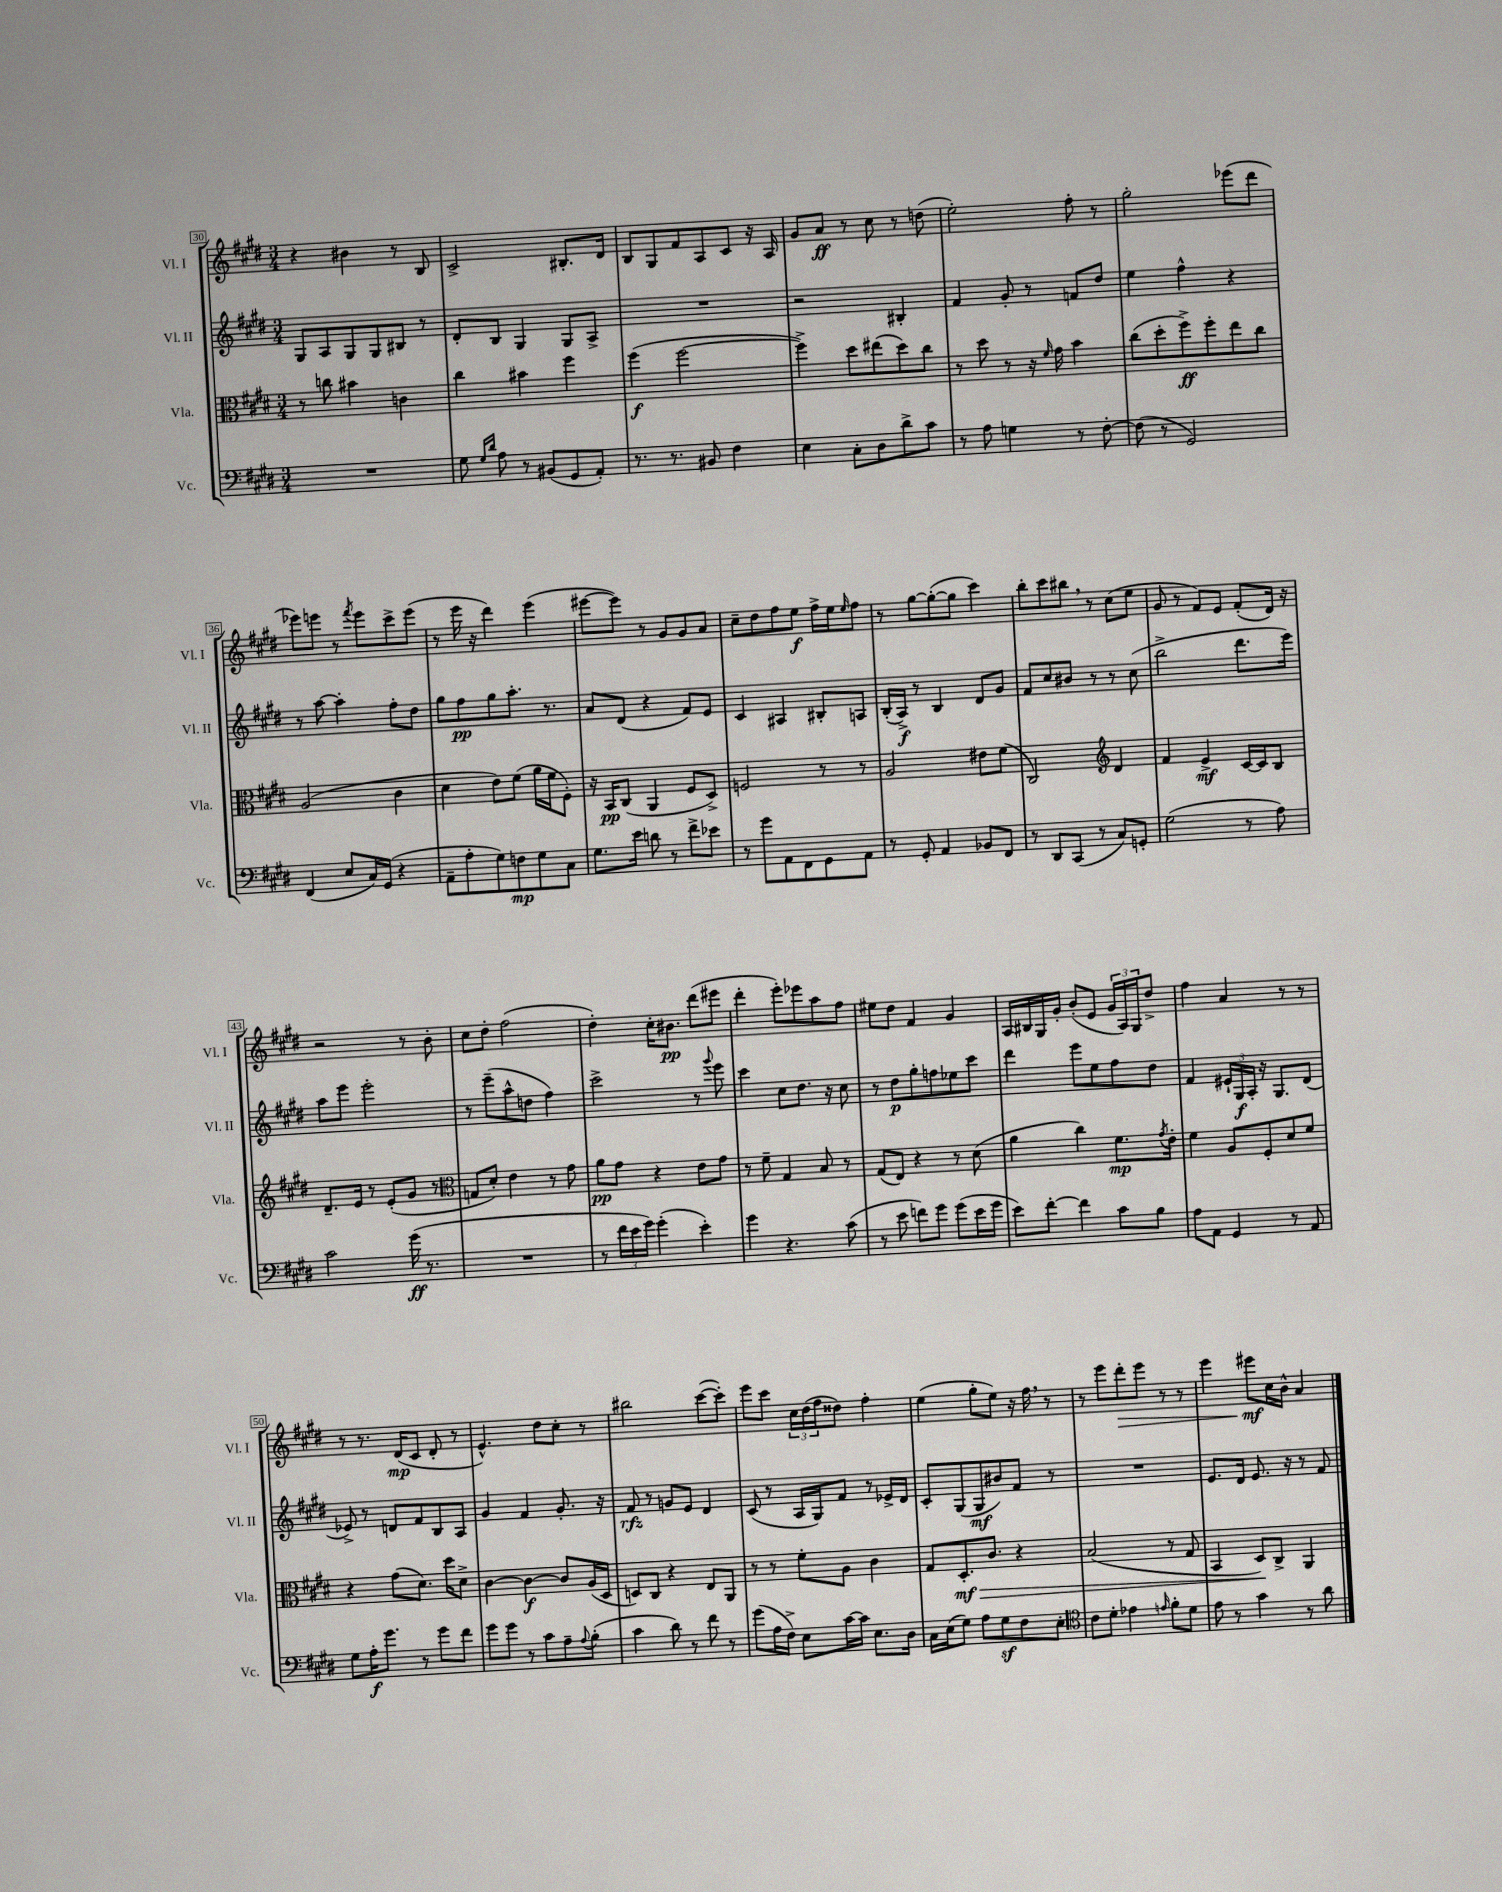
<<
\new StaffGroup <<
\new Staff = "s0" \with { instrumentName = "Vl. I" shortInstrumentName = "Vl. I" } {
    \clef treble \key e \major \numericTimeSignature \time 3/4
    r4 bis'4 r8 b8 |
    cis'2-> bis8.-. dis'16 |
    b8 gis8 fis'8 a8 cis'8 r16 a16 |
    gis'8 a'8\ff r8 cis''8 r8 d''8( |
    e''2-.) fis''8-. r8 |
    gis''2-. ees'''8( dis'''8 |
    ees'''8) e'''8 r8 \acciaccatura { fis'''8 } e'''8 cis'''8-> e'''8( |
    r8 e'''16 r16 dis'''4) e'''4( |
    eis'''8~ eis'''8) r8 gis'8 gis'8 a'8 |
    cis''8-- dis''8 fis''8 e''8\f fis''16-> e''16 \grace { e''16 } fis''8 |
    r8 gis''8~ gis''8~-.( gis''8 cis'''4) |
    b''8-. cis'''8 bis''8 \breathe r8 cis''8( e''8 |
    gis'8 r8 fis'8) e'8 fis'8-.( dis'16) r16 |
    r2 r8 b'8-. |
    cis''8 dis''8-. fis''2( |
    dis''4-.) cis''16-. bis'8.\pp dis'''8( eis'''8 |
    dis'''4-. e'''8-.) ees'''8 a''8 fis''8 |
    eis''8 dis''8 fis'4 gis'4 |
    a16 bis16 gis16 gis'16-. b'8-.( e'8 \tuplet 3/2 { gis'16 a16) gis16 } dis''8-> |
    fis''4 a'4 r8 r8 |
    r8 r8. dis'16\mp( cis'8 dis'8-. r8 |
    e'4.-^) dis''8 cis''8-. r8 |
    bis''2 cis'''8~( cis'''8-.) |
    e'''8 cis'''8 \tuplet 3/2 { cis''16 dis''16( fis''16 } disis''8) fis''4-. |
    e''4( gis''8-. e''8) r16 fis''16 \breathe r8 |
    r8 e'''8 dis'''8-.\> e'''8 r8 r8 |
    e'''4 eis'''8\mf\! cis''16 b'16-^ a'4 \bar "|." |
}
\new Staff = "s1" \with { instrumentName = "Vl. II" shortInstrumentName = "Vl. II" } {
    \clef treble \key e \major \numericTimeSignature \time 3/4
    gis8 a8 gis8 gis8 bis8 r8 |
    dis'8-. b8 gis4 gis8 a8-> |
    R2. |
    r2 bis4-. |
    fis'4 gis'8-. r8 f'8 dis''8 |
    e''4 fis''4-^ r4 |
    r8 a''8~ a''4-. fis''8-. dis''8 |
    gis''8 fis''8\pp gis''8 a''8.-. r8. |
    a'8 dis'8( r4 fis'8) e'8 |
    cis'4 ais4 bis8-. a8 |
    b16-.( a16->\f) r8 b4 dis'8 gis'8 |
    fis'8 cis''8 bis'8 r8 r8 cis''8( |
    b''2-> dis'''8. e'''16) |
    a''8 e'''8 e'''2-. |
    r8 e'''8--( a''8-^ d''8 fis''4) |
    cis'''2-> r8 \appoggiatura { gis'''8 } e'''8 |
    cis'''4 cis''8 dis''8. r16 cis''8 |
    r8 dis''8\p gis''8-. f''8 ees''8 cis'''8 |
    dis'''4 e'''8 e''8 fis''8 dis''8 |
    fis'4 \tuplet 3/2 { eis'16-! gis16\f a16-. } r16 gis8. dis'8( |
    ees'8->) r8 d'8 fis'8 b8 a8 |
    gis'4 fis'4 gis'8.-. r16 |
    fis'8\rfz r8 g'8 e'8 dis'4 |
    cis'8( r8 a16 gis16) fis'8 r8 ees'16-> dis'16 |
    cis'8-. gis8( gis8\mf bis'8) fis'8 r8 |
    R2. |
    e'8. dis'16 e'8. r16 r8 fis'8 \bar "|." |
}
\new Staff = "s2" \with { instrumentName = "Vla." shortInstrumentName = "Vla." } {
    \clef alto \key e \major \numericTimeSignature \time 3/4
    r8 c''8 bis'4 c'4 |
    cis''4 bis'4 fis''4 |
    fis''4\f( fis''2~ |
    fis''4->) dis''8 eis''8( dis''8) cis''8 |
    r8 dis''8 r8 r16 \grace { fis'16 } gis'16 b'4 |
    cis''8( dis''8-. fis''8->\ff) fis''8-. e''8 cis''8 |
    a2( cis'4 |
    dis'4 e'8) fis'8( a'16 fis'16 fis8-.) |
    r16 b,16\pp cis8( a,4 fis8 dis8->) |
    f2 r8 r8 |
    a2 eis'8 fis'8( |
    cis2) \clef treble dis'4 |
    fis'4 e'4->\mf cis'16~ cis'16 b8 |
    dis'8.-- e'16 r8 e'8-.( gis'8 r8 |
    \clef alto g8 dis'8-.) e'4 r8 gis'8 |
    a'8\pp gis'8 r4 e'8 gis'8 |
    r8 fis'8-- gis4 b8 r8 |
    gis8( e8) r4 r8 dis'8( |
    a'4 cis''4) fis'8.\mp \acciaccatura { gis'8 } e'16-. |
    fis'4 a8 fis8-. dis'8 fis'8 |
    r4 gis'8( dis'8.) dis''16 dis'8-> |
    cis'4~ cis'4~\f cis'8 a16( dis16 |
    d8) cis8 r4 e8 a,8 |
    r8 r8 fis'8-. a8 cis'4 |
    gis8 dis8.-.\mf\> cis'8. r4 |
    b2( r8 gis8 |
    b,4 dis8\!) cis8-> a,4 \bar "|." |
}
\new Staff = "s3" \with { instrumentName = "Vc." shortInstrumentName = "Vc." } {
    \clef bass \key e \major \numericTimeSignature \time 3/4
    R2. |
    gis8 \grace { gis16 dis'16 } a8 r8 bis,8( gis,8 a,8-.) |
    r8. r8. bis,8 fis4 |
    e4 cis8-. dis8 dis'8-> cis'8 |
    r8 a8 g4 r8 fis8~-. |
    fis8( r8 gis,2) |
    fis,4( e8 cis16) gis,16( r4 |
    a,8-- a8-. gis8) f8\mp gis8 cis8 |
    gis8. e'16 d'8 r8 fis'8-> ees'8 |
    r8 gis'8 a,8 fis,8 gis,8 a,8 |
    r8 gis,8-. a,4 bes,8 fis,8 |
    r8 dis,8 cis,8( r8 cis8) g,8-. |
    gis2( r8 a8) |
    cis'2 gis'16\ff( r8. |
    R2. |
    r8 \tuplet 3/2 { fis'16 e'16 gis'16) } gis'4-.( e'4-.) |
    gis'4 r4. cis'8( |
    r8 e'8 f'8) gis'8 gis'8( e'16 gis'16 |
    e'8) fis'8~-. fis'4 cis'8 b8 |
    a8 a,8 gis,4 r8 a,8 |
    gis8 a16-.\f gis'8. r8 gis'8 fis'8 |
    gis'8 gis'8 r8 cis'8 a8-- \appoggiatura { a8 } b8-.( |
    cis'4 dis'8) r8 fis'8 r8 |
    gis'8( a16 fis16->) e8 cis'16~ cis'16 e8. dis16 |
    cis16 e16( gis8) a8 gis8\sf fis8 e8-. |
    \clef tenor cis'8 dis'8-. ees'4 \grace { e'16 } fis'8-. dis'8 |
    e'8 r8 gis'4 r8 a'8 \bar "|." |
}
>>
>>
\layout { \context { \Score currentBarNumber = #30 \override BarNumber.stencil = #(make-stencil-boxer 0.1 0.3 ly:text-interface::print) } }
